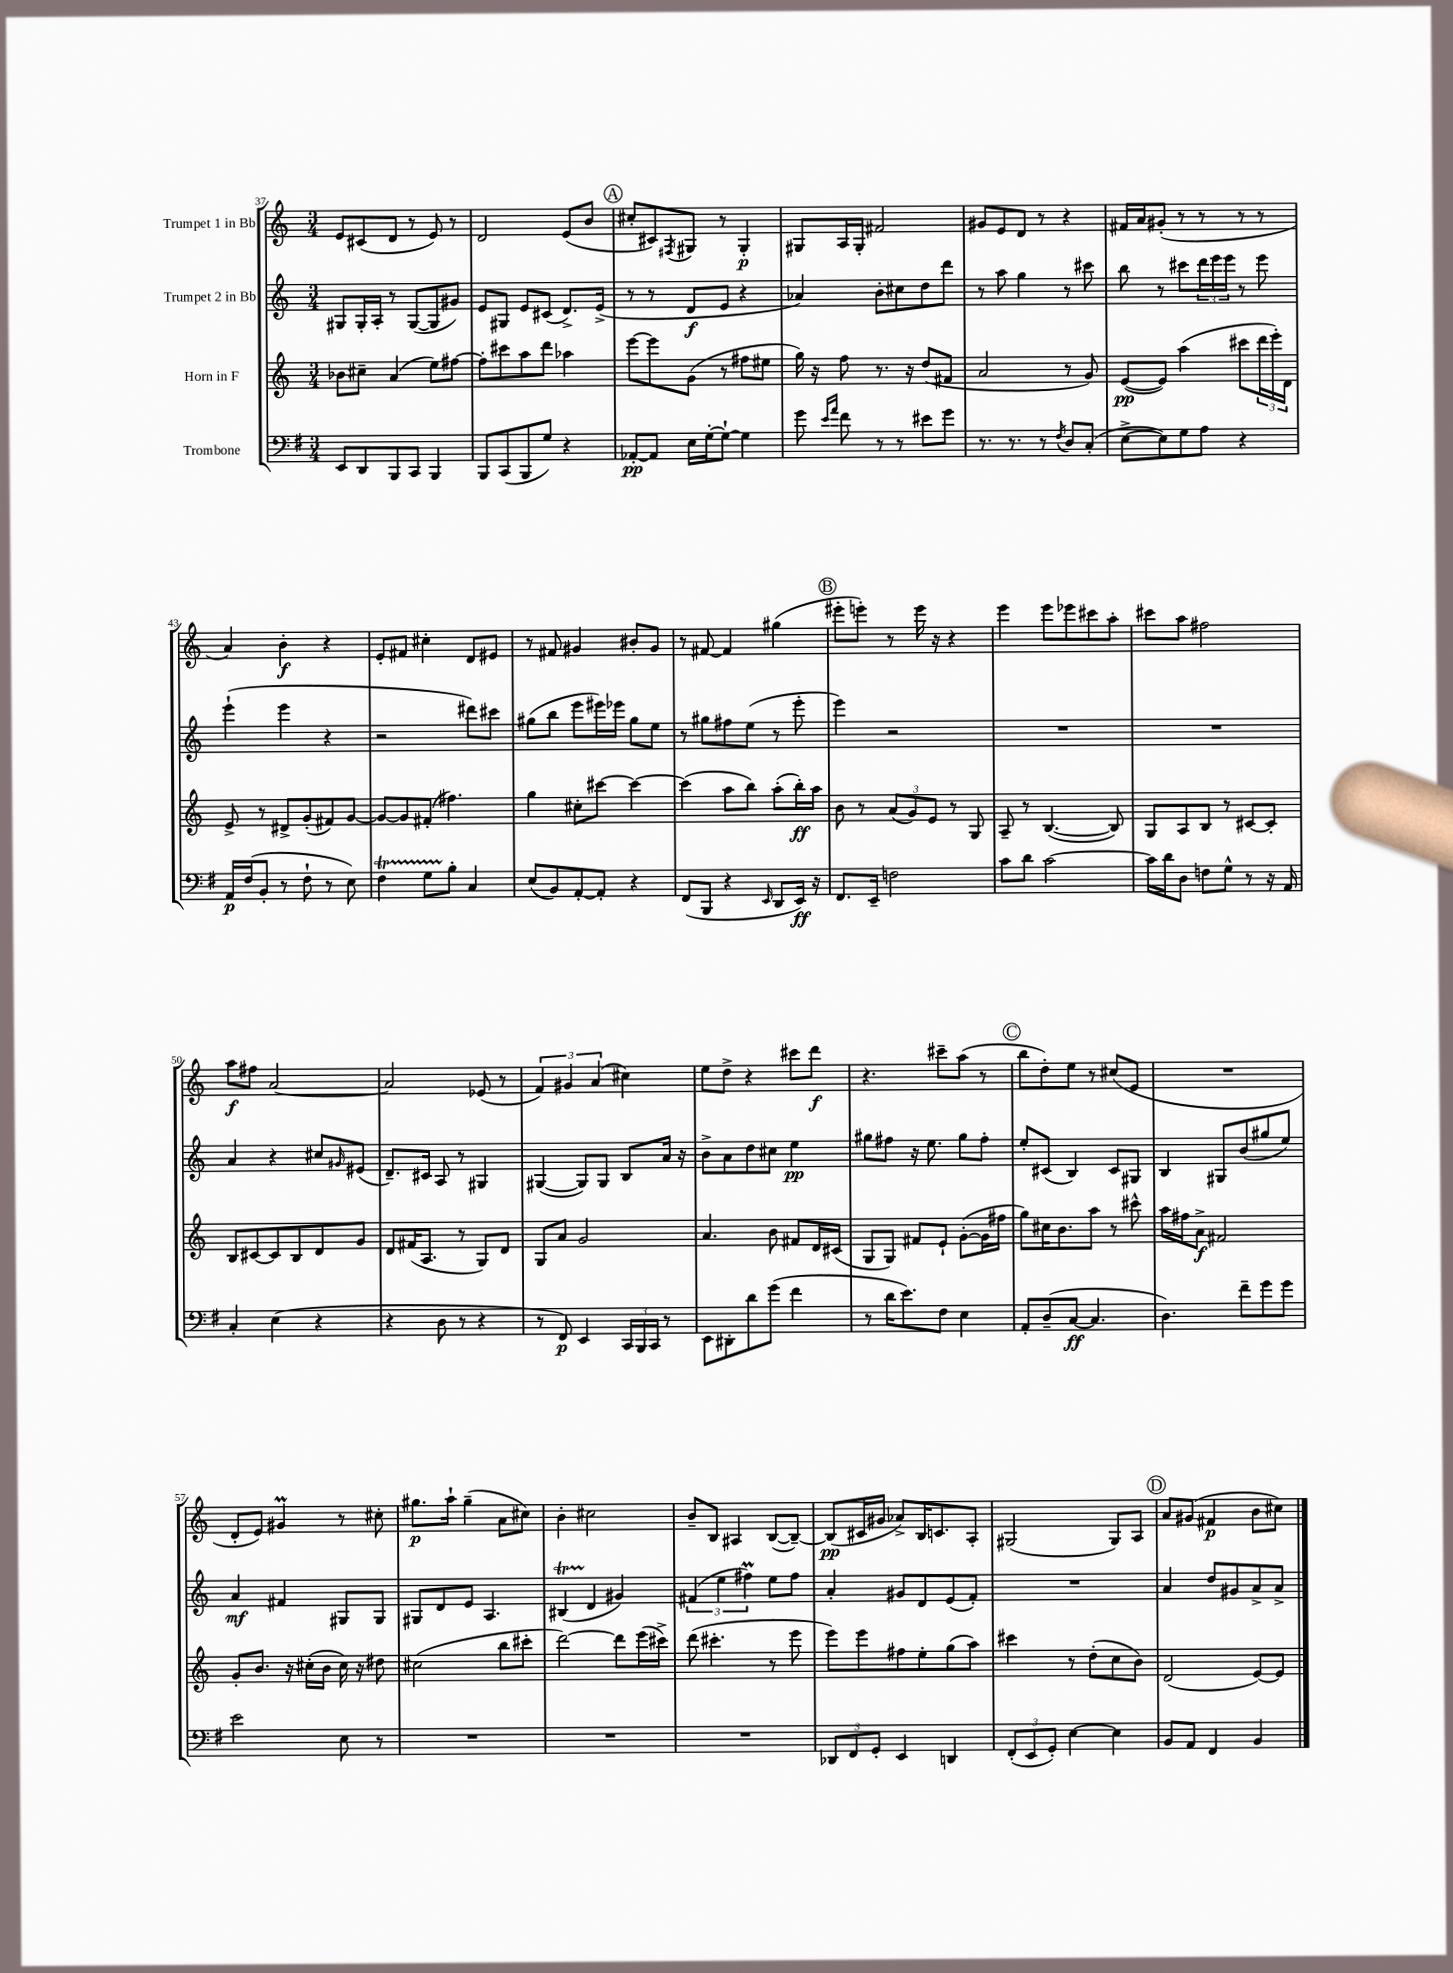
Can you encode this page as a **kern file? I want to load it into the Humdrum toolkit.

**kern	**dynam	**kern	**dynam	**kern	**dynam	**kern	**dynam
*part4	*part4	*part3	*part3	*part2	*part2	*part1	*part1
*staff4	*staff4	*staff3	*staff3	*staff2	*staff2	*staff1	*staff1
*I"Trombone	*	*I"Horn in F	*	*I"Trumpet 2 in Bb	*	*I"Trumpet 1 in Bb	*
*clefF4	*	*clefG2	*	*clefG2	*	*clefG2	*
*k[f#]	*	*k[]	*	*k[]	*	*k[]	*
*M3/4	*	*M3/4	*	*M3/4	*	*M3/4	*
=37	=37	=37	=37	=37	=37	=37	=37
8EE/L	.	8b-X\L	.	8G#X/L	.	8e/L	.
8DD/	.	8cc#X~\J	.	16G#'/L	.	(8c#X/	.
.	.	.	.	16A'/JJ	.	.	.
8BBB/	.	(4a/	.	8r	.	8d/J	.
8CC/J	.	.	.	([8G#/L	.	8r	.
4BBB/	.	8ee\L)	.	8G#/]	.	8e/)	.
.	.	[8ff#X\J	.	8g#X/J)	.	8r	.
=38	=38	=38	=38	=38	=38	=38	=38
8BBB/L	.	8ff#'\L]	.	8e/L	.	2d/	.
(8CC/	.	8ccc#X\	.	8G#X/J	.	.	.
8BBB/	.	8aa\	.	8e/L	.	.	.
8G/J)	.	8ddd\J	.	(8c#X/J	.	.	.
4r	.	4aa-X\	.	8.d^/L)	.	(8e/L	.
.	.	.	.	.	.	8b/J	.
.	.	.	.	(16e^/Jk	.	.	.
!!LO:REH:place=s1:t=A
=39	=39	=39	=39	=39	=39	=39	=39
[8AA-X'/L	pp	[8eee\L	.	8r	.	8cc#X'/L	.
8AA-/J]	.	8eee\]	.	8r	.	8c#X/)	.
.	.	.	.	.	.	8qF#X/	.
16E\LL	.	(8g\J	.	8d/L	f	8G#X/J	.
[16G'\J	.	.	.	.	.	.	.
8G`\J_	.	8r	.	8e/J	.	8r	.
4G\]	.	8ff#X\L	.	4r	.	4G#'/	p
.	.	8ee#X\J	.	.	.	.	.
=40	=40	=40	=40	=40	=40	=40	=40
8g\	.	16gg\)	.	4a-X/)	.	8G#X/L	.
.	.	16r	.	.	.	.	.
16qqe/LL	.	.	.	.	.	.	.
16qqa/JJ	.	.	.	.	.	.	.
8f#\	.	8ff\	.	.	.	16A/L	.
.	.	.	.	.	.	16G#'/JJ	.
8r	.	8.r	.	8b'\L	.	2f#X/	.
8r	.	.	.	8cc#X\	.	.	.
.	.	16r	.	.	.	.	.
8e#X\L	.	(8dd/L	.	8dd\	.	.	.
8g\J	.	8f#X/J	.	8ddd\J	.	.	.
=41	=41	=41	=41	=41	=41	=41	=41
8.r	.	2a/	.	8r	.	8g#X/L	.
.	.	.	.	8aa\	.	8e/	.
8.r	.	.	.	.	.	.	.
.	.	.	.	4gg\	.	8d/J	.
8r	.	.	.	.	.	8r	.
8qF#/	.	.	.	.	.	.	.
8D/L	.	8r	.	8r	.	4r	.
(8C'/J	.	8g/)	.	8ccc#X\	.	.	.
=42	=42	=42	=42	=42	=42	=42	=42
[8E^\L	.	([8e/L	pp	8bb\	.	16f#X/LL	.
.	.	.	.	.	.	16a/J	.
8E\])	.	8e/J])	.	8r	.	(8g#X'/J	.
8G\	.	(4aa\	.	8ccc#X\L	.	8r	.
8A\J	.	.	.	24ddd\L	.	8r	.
.	.	.	.	24eee\	.	.	.
.	.	.	.	24eee\JJ	.	.	.
4r	.	8ccc#X\L	.	8r	.	8r	.
.	.	24ddd\L	.	8eee\	.	8r	.
.	.	24eee'\)	.	.	.	.	.
.	.	24d\JJ	.	.	.	.	.
!!LO:LB:g=z
=43	=43	=43	=43	=43	=43	=43	=43
16AA/LL	p	8e^/	.	(4eee`\	.	4a/)	.
(16F#/J	.	.	.	.	.	.	.
8BB'/J	.	8r	.	.	.	.	.
8r	.	8d#X^/L	.	4eee\	.	4b'\	f
8F#`\	.	(8g'/	.	.	.	.	.
8r	.	8f#X/)	.	4r	.	4r	.
8E\)	.	[8g/J	.	.	.	.	.
=44	=44	=44	=44	=44	=44	=44	=44
4F#t\	.	8g/L_	.	2r	.	8e'/L	.
.	.	8g/]	.	.	.	8f#X/J	.
8GTTT\L	.	(8f#X'/J	.	.	.	4cc#X'\	.
8B'\J	.	4.ff#X\)	.	.	.	.	.
4C/	.	.	.	8ddd#X\L)	.	8d/L	.
.	.	.	.	8ccc#X\J	.	8e#X/J	.
=45	=45	=45	=45	=45	=45	=45	=45
(8E/L	.	4gg\	.	(8gg#X\L	.	8r	.
8BB/)	.	.	.	8bb\J	.	8f#X/	.
[8AA'/	.	8cc#X'\L	.	8eee\L	.	4g#X/	.
8AA'/J]	.	[8ccc#X\J	.	16eee#X\L)	.	.	.
.	.	.	.	16eee-X\JJ	.	.	.
4r	.	4ccc#\_	.	8gg#\L	.	8b#X'/L	.
.	.	.	.	8ee\J	.	8g#/J	.
=46	=46	=46	=46	=46	=46	=46	=46
(8FF#/L	.	(4ccc#\]	.	8r	.	8r	.
8BBB/J	.	.	.	8gg#X\L	.	[8f#X/	.
4r	.	8aa\L	.	8ff#X\	.	4f#/]	.
.	.	8bb\J)	.	(8ee\J	.	.	.
16qqEE/	.	.	.	.	.	.	.
8DD/L	.	(8aa'\L	.	8r	.	(4gg#X\	.
16EE/Jk)	ff	16bb'\L)	ff	8eee'\	.	.	.
16r	.	16aa\JJ	.	.	.	.	.
!!LO:REH:place=s1:t=B
=47	=47	=47	=47	=47	=47	=47	=47
8.FF#/L	.	8b\	.	4eee\)	.	8eee#X'\L	.
.	.	8r	.	.	.	8eeen'\J)	.
16EE~/Jk	.	.	.	.	.	.	.
2Fn\	.	(12a/L	.	2r	.	8r	.
.	.	12g/)	.	.	.	.	.
.	.	.	.	.	.	16eee\	.
.	.	12e/J	.	.	.	.	.
.	.	.	.	.	.	16r	.
.	.	8r	.	.	.	4r	.
.	.	8G/	.	.	.	.	.
=48	=48	=48	=48	=48	=48	=48	=48
8c\L	.	8A~/	.	2.r	.	4eee\	.
8d\J	.	8r	.	.	.	.	.
[2c\	.	([4.B/	.	.	.	8eee\L	.
.	.	.	.	.	.	8eee-X\	.
.	.	.	.	.	.	8ccc#X\	.
.	.	8B/])	.	.	.	8aa'\J	.
=49	=49	=49	=49	=49	=49	=49	=49
16c\LL]	.	8G/L	.	2.r	.	8ccc#X\L	.
16d\J	.	.	.	.	.	.	.
8D\J	.	8A/	.	.	.	8aa\J	.
8Fn\L	.	8B/J	.	.	.	2ff#X\	.
8G^^\J	.	8r	.	.	.	.	.
8r	.	[8c#X/L	.	.	.	.	.
16r	.	8c#'/J]	.	.	.	.	.
16AA/	.	.	.	.	.	.	.
!!LO:LB:g=z
=50	=50	=50	=50	=50	=50	=50	=50
4C'/	.	8B/L	.	4a/	.	8aa\L	f
.	.	[8c#X/	.	.	.	8ff#X\J	.
(4E\	.	8c#/]	.	4r	.	[2a/	.
.	.	8B/	.	.	.	.	.
4r	.	8d/	.	8cc#X/L	.	.	.
.	.	.	.	16qqg#X/	.	.	.
.	.	8g/J	.	(8e#X/J	.	.	.
=51	=51	=51	=51	=51	=51	=51	=51
4r	.	8d/L	.	8.d~/L)	.	2a/]	.
.	.	(16f#X/K	.	.	.	.	.
.	.	8.A/J	.	16c#X/Jk	.	.	.
8D\	.	.	.	8A/	.	.	.
8r	.	8r	.	8r	.	.	.
4r	.	8G/L)	.	4G#X/	.	(8e-X/	.
.	.	8d/J	.	.	.	8r	.
=52	=52	=52	=52	=52	=52	=52	=52
8r	.	8G/L	.	([4G#X/	.	6f/)	.
8FF#/)	p	8a/J	.	.	.	.	.
.	.	.	.	.	.	6g#X/	.
4EE/	.	2g/	.	8G#/L])	.	.	.
.	.	.	.	.	.	(6a/	.
.	.	.	.	8G#/J	.	.	.
24CC/LL	.	.	.	8B/L	.	4cc#X\)	.
24BBB/	.	.	.	.	.	.	.
24CC/JJ	.	.	.	.	.	.	.
8r	.	.	.	16a/Jk	.	.	.
.	.	.	.	16r	.	.	.
=53	=53	=53	=53	=53	=53	=53	=53
8EE\L	.	4.a/	.	8b^\L	.	8ee\L	.
8DD#X'\	.	.	.	8a\	.	8dd^\J	.
8d\	.	.	.	8dd\	.	4r	.
(8g\J	.	8b\	.	8cc#X\J	.	.	.
4f#\	.	8f#X/L	.	4ee\	pp	8ccc#X\L	.
.	.	16d/L	.	.	.	8ddd\J	f
.	.	(16c#X/JJ	.	.	.	.	.
=54	=54	=54	=54	=54	=54	=54	=54
8r	.	8G/L	.	8gg#X\L	.	4.r	.
16d\KL	.	8G/J)	.	8ff#X\J	.	.	.
8.e\)	.	.	.	.	.	.	.
.	.	8f#X/L	.	16r	.	.	.
.	.	.	.	8.ee\	.	.	.
8F#\J	.	8e`/J	.	.	.	8ccc#X~\L	.
4E\	.	([8g'\L	.	8gg#\L	.	(8aa\J	.
.	.	16g\L]	.	8ff#'\J	.	8r	.
.	.	16ff#X\JJ	.	.	.	.	.
!!LO:REH:place=s1:t=C
=55	=55	=55	=55	=55	=55	=55	=55
8AA'/L	.	8gg\L)	.	8ee'/L	.	8bb\L	.
(8D~/	.	16cc#X\K	.	(8c#X/J	.	8dd'\)	.
.	.	8.b\	.	.	.	.	.
[8C/J	ff	.	.	4B/)	.	8ee\J	.
4.C/]	.	8aa\J	.	.	.	8r	.
.	.	8r	.	8c#/L	.	(8cc#X/L	.
.	.	8ccc#X^^\	.	8G#X/J	.	8e/J	.
=56	=56	=56	=56	=56	=56	=56	=56
4.D\)	.	16aa\LL	.	4B/	.	2.r	.
.	.	16ff#X\J	.	.	.	.	.
.	.	8a^\J	f	.	.	.	.
.	.	2f#X/	.	8G#X/L	.	.	.
8f#~\L	.	.	.	(8b/	.	.	.
8g\	.	.	.	8gg#X/	.	.	.
8g\J	.	.	.	8ee/J)	.	.	.
!!LO:LB:g=z
=57	=57	=57	=57	=57	=57	=57	=57
2e\	.	8g'/L	.	4a/	mf	8d'/L	.
.	.	8.b/J	.	.	.	8e/J)	.
.	.	.	.	4f#X/	.	4g#Xm/	.
.	.	16r	.	.	.	.	.
.	.	(16cc#X'\LL	.	.	.	.	.
.	.	16b\JJ	.	.	.	.	.
8E\	.	16cc#\)	.	8G#X/L	.	8r	.
.	.	16r	.	.	.	.	.
8r	.	8dd#X\	.	8G#/J	.	8cc#X'\	.
=58	=58	=58	=58	=58	=58	=58	=58
2.r	.	(2cc#X\	.	8G#X/L	.	8.gg#X\L	p
.	.	.	.	8d/	.	.	.
.	.	.	.	.	.	16aa`\Jk	.
.	.	.	.	8e/J	.	(4gg#~\	.
.	.	.	.	4.A/	.	.	.
.	.	8bb\L	.	.	.	8a\L	.
.	.	8ccc#X'\J	.	.	.	8cc#X\J)	.
=59	=59	=59	=59	=59	=59	=59	=59
2.r	.	[2ddd\)	.	(4B#Xt/	.	4b'\	.
.	.	.	.	4d/	.	2cc#X\	.
.	.	8ddd\L]	.	4g#X/)	.	.	.
.	.	(16eee\L	.	.	.	.	.
.	.	16ccc#X^\JJ)	.	.	.	.	.
=60	=60	=60	=60	=60	=60	=60	=60
2.r	.	(8ddd\	.	(6f#X/	.	8b~/L	.
.	.	4.ccc#X'\	.	.	.	8B/J	.
.	.	.	.	6ee\	.	.	.
.	.	.	.	.	.	4A#X/	.
.	.	.	.	6ff#Xm\)	.	.	.
.	.	8r	.	8ee\L	.	([8B/L	.
.	.	8eee\	.	8ff#\J	.	8B~/J_)	.
=61	=61	=61	=61	=61	=61	=61	=61
12DD-X/L	.	8eee\L)	.	4a'/	.	(8B/L]	pp
12FF#/	.	.	.	.	.	.	.
.	.	8eee\	.	.	.	16c#X/L	.
12GG'/J	.	.	.	.	.	.	.
.	.	.	.	.	.	16g#X/JJ	.
4EE/	.	8ff#X\	.	8g#X/L	.	8a-X^/L)	.
.	.	8ee'\	.	8d/	.	16B/K	.
.	.	.	.	.	.	8.cn/	.
4DDn/	.	(8gg\	.	(8e/	.	.	.
.	.	8aa\J)	.	8f'/J)	.	8A'/J	.
=62	=62	=62	=62	=62	=62	=62	=62
(12FF#'/L	.	4ccc#X\	.	2.r	.	(2G#X/	.
12EE/	.	.	.	.	.	.	.
12GG'/J)	.	.	.	.	.	.	.
[4E\	.	8r	.	.	.	.	.
.	.	(8dd'\L	.	.	.	.	.
4E\]	.	8cc\	.	.	.	8G#/L)	.
.	.	8b\J)	.	.	.	8A/J	.
!!LO:REH:place=s1:t=D
=63	=63	=63	=63	=63	=63	=63	=63
8BB/L	.	(2d/	.	4a/	.	8a/L	.
8AA/J	.	.	.	.	.	(8g#X/J	.
4FF#/	.	.	.	8dd/L	.	4f#X/	p
.	.	.	.	8g#X/	.	.	.
4BB/	.	[8e/L)	.	8a^/	.	8b\L	.
.	.	8e/J]	.	8a^/J	.	8cc#X\J)	.
==	==	==	==	==	==	==	==
*-	*-	*-	*-	*-	*-	*-	*-
